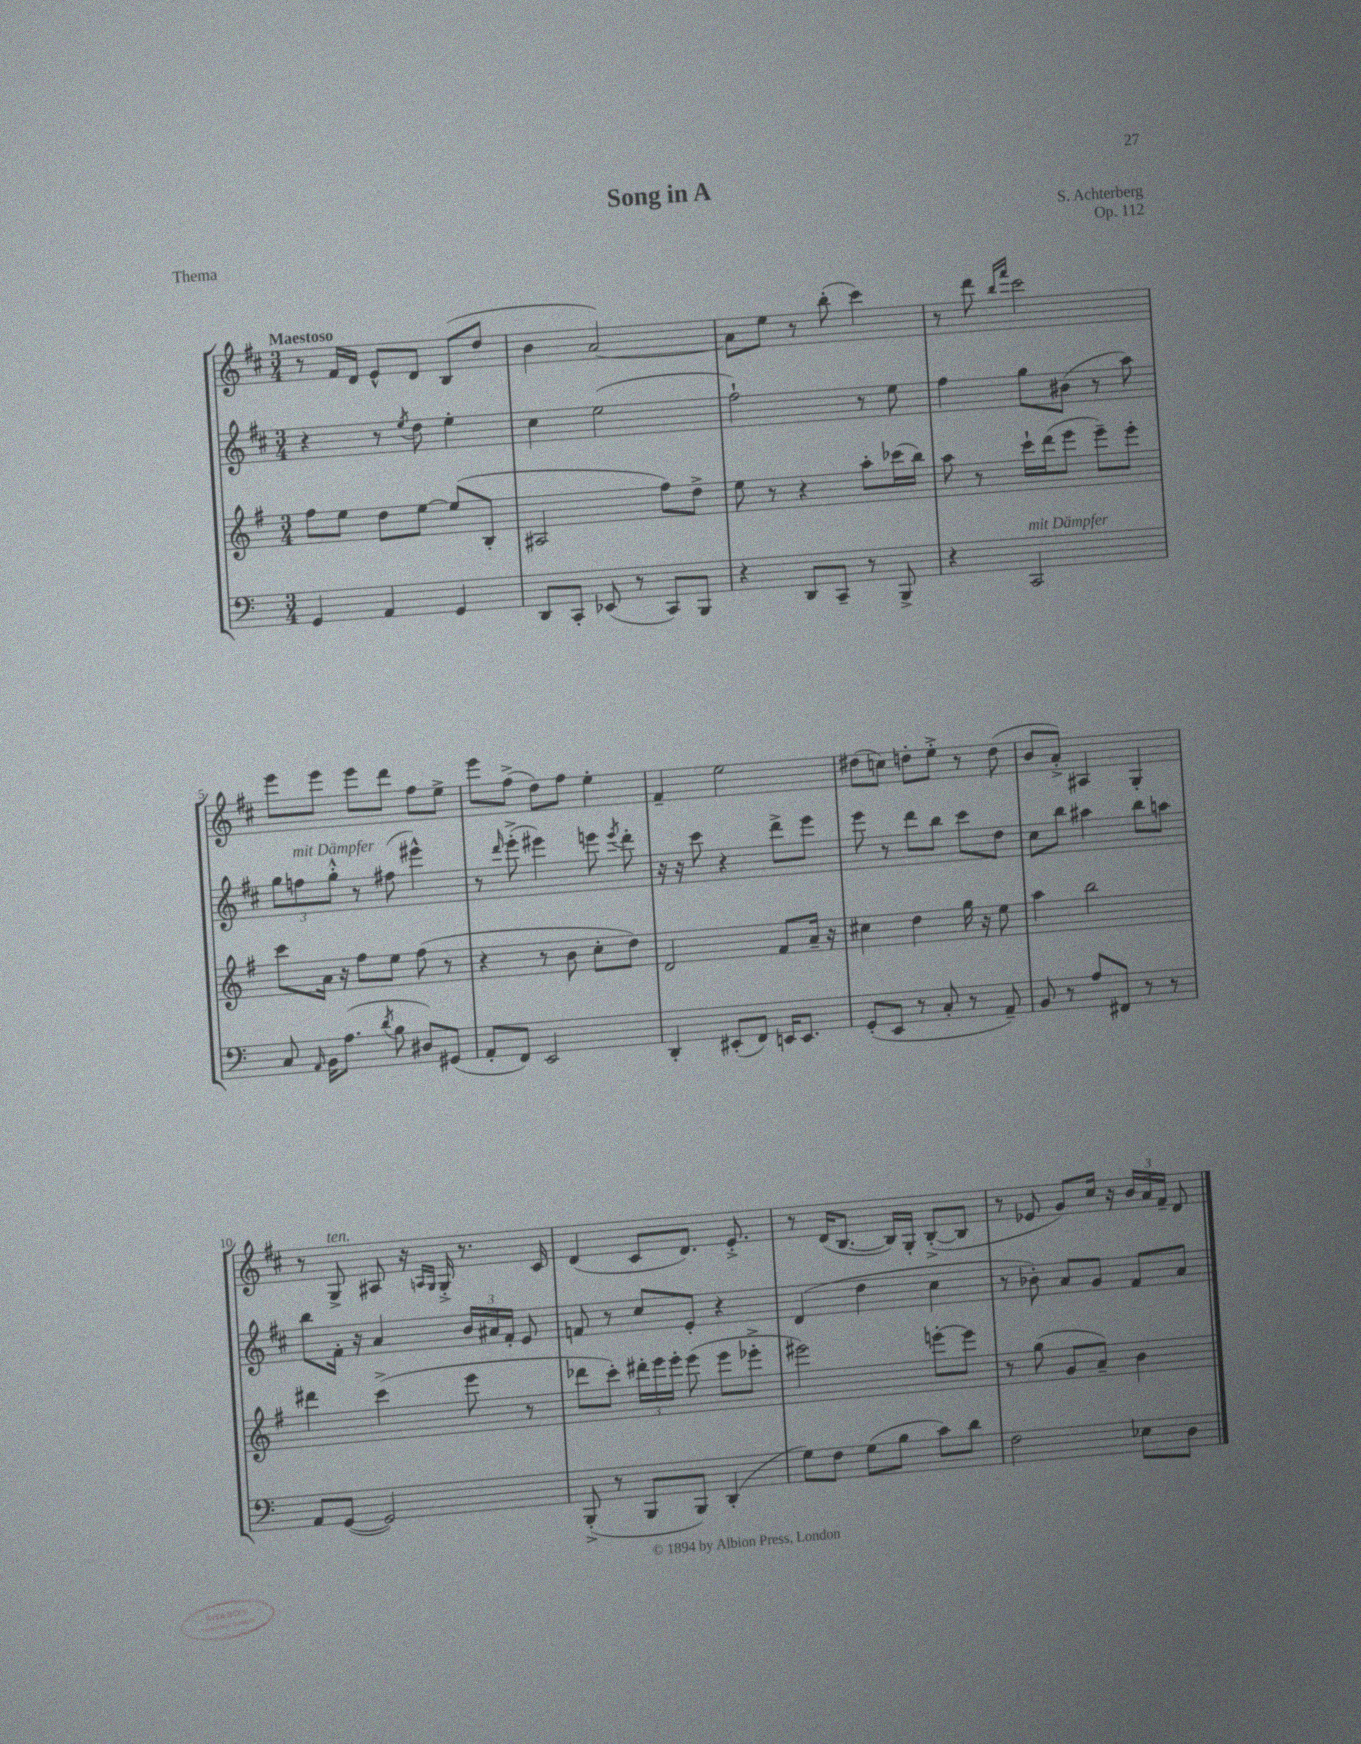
\header { title = "Song in A" composer = "S. Achterberg" opus = "Op. 112" piece = "Thema" }
<<
\new StaffGroup <<
\new Staff = "s0" {
    \clef treble \key d \major \numericTimeSignature \time 3/4 \tempo "Maestoso"
    \autoBeamOff r8 fis'16[ d'16] e'8[-^ d'8] b8[( d''8] |
    b'4 a'2~) |
    a'8[ e''8] r8 b''8-.( cis'''4) |
    r8 d'''8 \grace { b''16[ fis'''16] } cis'''2 |
    e'''8[ e'''8] e'''8[ d'''8] fis''8[ e''8]-> |
    e'''8[ fis''8]->( d''8[) fis''8] e''4-. |
    fis'4-- e''2 |
    dis''8[( c''8]) d''8[-. e''8]-.-> r8 d''8( |
    b'8[ a'8]-.->) ais4 g4-. |
    r8 g8->^\markup { \italic "ten." } ais8 r16 \grace { a16[ g16] } g16-.-> r8. cis'16 |
    d'4( cis'8[ d'8.]) e'8.-.-> |
    r8 d'16[( b8.]~ b16[) g16]-. b8[~-.->( b8] |
    r8 ees'8 g'8[) cis''16] r16 \tuplet 3/2 { b'16[ a'16 fis'16]-- } d'8 \bar "|." |
}
\new Staff = "s1" {
    \clef treble \key d \major \numericTimeSignature \time 3/4
    \autoBeamOff r4 r8 \acciaccatura { e''8 } d''8 e''4-. |
    cis''4 e''2( |
    fis''2-!) r8 e''8 |
    fis''4 g''8[ bis'8]( r8 a''8) |
    \tuplet 3/2 { g''8[ f''8^\markup { \italic "mit Dämpfer" } g''8]-.-^ } r8 fis''8( eis'''4-^) |
    r8 \grace { d'''16 } e'''8-.->( eis'''4) e'''8 \acciaccatura { e'''8 } d'''8-. |
    r16 r16 cis'''8 r4 d'''8[-> e'''8] |
    e'''8 r8 d'''8[ b''8] cis'''8[ d''8] |
    cis''8[ b''8] ais''4 b''8[ a''8] |
    b''8[ fis'16]-. r16 a'4 \tuplet 3/2 { b'16[ ais'16 fis'16]-. } e'8 |
    f'8 r8 cis''8[ e'8]-. r4 |
    d'4( d''4 cis''4 |
    r8 bes'8-.) a'8[ g'8] fis'8[ a'8] \bar "|." |
}
\new Staff = "s2" {
    \clef treble \key g \major \numericTimeSignature \time 3/4
    \autoBeamOff fis''8[ e''8] d''8[ e''8]~ e''8[( b8]-. |
    ais2 fis''8[) d''8]-> |
    e''8 r8 r4 a''8[-. ces'''16( b''16]) |
    a''8 r8 c'''16[-! d'''16( e'''8] e'''8[--) e'''8]-. |
    c'''8[ a'16] r16 fis''8[ e''8] fis''8( r8 |
    r4 r8 b'8 c''8[-. d''8]) |
    d'2 fis'8[ a'16]-- r16 |
    cis''4 d''4 g''16 r16 e''8 |
    a''4 b''2 |
    dis'''4 c'''4->( e'''8 r8 |
    des'''8[ c'''8]-.) \tuplet 3/2 { dis'''16[-. e'''16 e'''16]-. } e'''8( e'''8[ ees'''8]-.-> |
    eis'''2) e'''8[~-. e'''8] |
    r8 g''8( g'8[ a'8]--) b'4 \bar "|." |
}
\new Staff = "s3" {
    \clef bass \key c \major \numericTimeSignature \time 3/4
    \autoBeamOff g,4 a,4 g,4 |
    d,8[ c,8]-. ees,8( r8 c,8[) b,,8] |
    r4 d,8[ c,8]-- r8 b,,8-> |
    r4 c,2^\markup { \italic "mit Dämpfer" } |
    c8 \grace { a,16 } b,16[ a8.]( \acciaccatura { d'8 } b8 dis8[) gis,8]( |
    a,8[-. f,8]) e,2 |
    d,4-. eis,8[-.( f,8]) e,16[ e,8.] |
    g,8[-.( e,8] r8 c8-. r8 a,8--) |
    b,8 r8 a8[ fis,8] r8 r8 |
    a,8[ g,8]~( g,2) |
    b,,8-.->( r8 b,,8[ b,,8]) d,4-.( |
    g8[) f8] g8[( b8] c'8[) d'8] |
    f2 ees8[ d8] \bar "|." |
}
>>
>>
